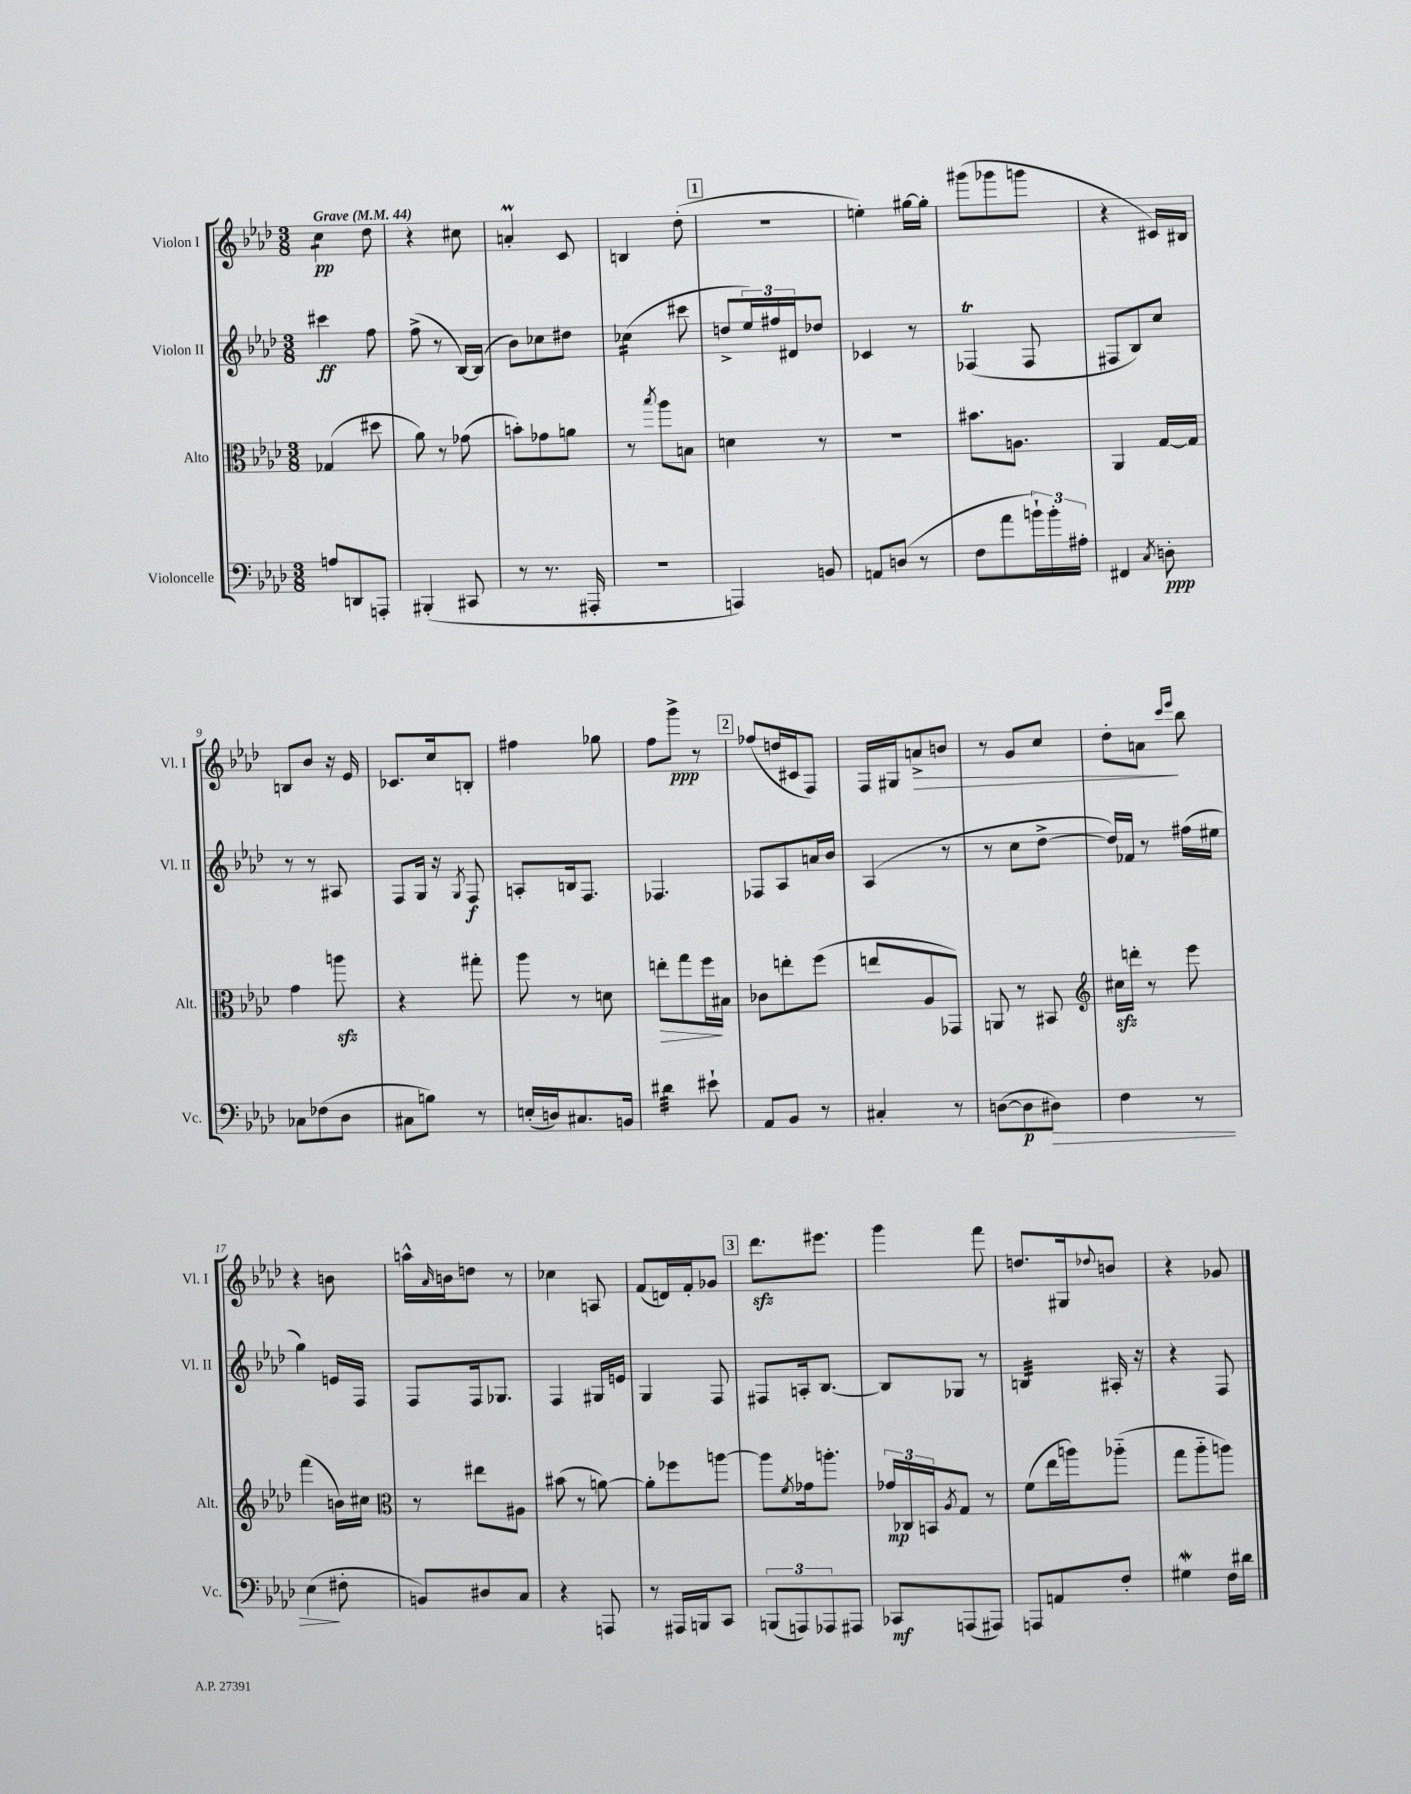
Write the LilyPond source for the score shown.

<<
\new StaffGroup <<
\new Staff = "s0" \with { instrumentName = "Violon I" shortInstrumentName = "Vl. I" } {
    \clef treble \key aes \major \numericTimeSignature \time 3/8 \tempo "Grave" 4 = 44
    c''4:8\pp des''8 |
    r4 cis''8 |
    a'4-.\prall c'8 |
    b4 des''8-.( |
    \mark \markup { \box "1" } R4. |
    e''4-.) gis''16~ gis''16-. |
    gis'''8( ges'''8 g'''8 |
    r4 cis'16) bis16 |
    b8 bes'8 r16 ees'16 |
    ces'8. c''16 b8-. |
    fis''4 ges''8 |
    f''8 g'''8->\ppp r8 |
    \mark \markup { \box "2" } fes''8( d''16 cis'16 f8) |
    f16 gis16 a'8->\> b'8 |
    r8 g'8 c''8 |
    des''8-. a'8\! \grace { c'''16 ees'''16 } bes''8 |
    r4 b'8 |
    a''16-^ \grace { aes'16 } b'16 d''8 r8 |
    ces''4 a8 |
    f'8( d'16) f'16-. ges'8 |
    \mark \markup { \box "3" } des'''8.\sfz eis'''8. |
    g'''4 f'''8 |
    d''8. gis16 \appoggiatura { des''8 } b'8 |
    r4 ges'8 \bar "|." |
}
\new Staff = "s1" \with { instrumentName = "Violon II" shortInstrumentName = "Vl. II" } {
    \clef treble \key aes \major \numericTimeSignature \time 3/8
    cis'''4\ff f''8 |
    f''8->( r8 bes16~) bes16( |
    bes'8) ces''8 dis''8 |
    ces''4:16( cis'''8 |
    \mark \markup { \box "1" } d''8-> \tuplet 3/2 { ees''16) fis''16 dis'16 } des''8 |
    ces'4 r8 |
    fes4\trill( fes8 |
    fis8 bes8) c''8 |
    r8 r8 ais8 |
    f8 g16 r16 \acciaccatura { g8 } f8\f |
    a8-. b16 f8. |
    fes4. |
    \mark \markup { \box "2" } fes8 aes8 a'16 bes'16 |
    aes4( r8 |
    r8 c''8 des''8~-> |
    des''16) fes'16 r8 fis''16( eis''16 |
    g''4) e'16 f16 |
    f8 f16 ges8. |
    f4 gis16 e'16 |
    g4 f8 |
    \mark \markup { \box "3" } fis8 a16-. bes8.~ |
    bes8 ges8 r8 |
    b4:32 ais16-. r16 |
    r4 f8 \bar "|." |
}
\new Staff = "s2" \with { instrumentName = "Alto" shortInstrumentName = "Alt." } {
    \clef alto \key aes \major \numericTimeSignature \time 3/8
    ges4( dis''8 |
    aes'8) r8 ges'8( |
    b'8-.) ges'8 a'8 |
    r8 \acciaccatura { bes''8 } aes''8 b8 |
    \mark \markup { \box "1" } d'4 r8 |
    R4. |
    bis'8. a8. |
    aes,4 g16~ g16 |
    g'4 a''8\sfz |
    r4 gis''8-. |
    aes''8 r8 d'8 |
    e''8-.\> g''8 f''16\! bis16 |
    \mark \markup { \box "2" } ces'8 e''8-. f''8( |
    e''8 aes8 ges,8) |
    a,8 r8 bis,8 |
    \clef treble cis''16\sfz d'''16-. r8 ees'''8 |
    f'''4( b'16) cis''16 |
    \clef alto r8 eis''8 ais8 |
    bis'8( r8 a'8~) |
    a'8-. fes''8 a''8~ |
    \mark \markup { \box "3" } a''8 \acciaccatura { f'8 } ges'16 a''8.-. |
    \tuplet 3/2 { ges'16\mp ces16 b,16 } \acciaccatura { aes8 } g8 r8 |
    f'8( ees''16 a''16) aes''8-_( |
    g''8 aes''8-_ a''8) \bar "|." |
}
\new Staff = "s3" \with { instrumentName = "Violoncelle" shortInstrumentName = "Vc." } {
    \clef bass \key aes \major \numericTimeSignature \time 3/8
    a8 d,8 a,,8-. |
    bis,,4-.( cis,8 |
    r8 r8. ais,,16-. |
    R4. |
    \mark \markup { \box "1" } a,,4) b,8 |
    a,8 d8( r8 |
    f8 aes'8 \tuplet 3/2 { b'16-!) b'16-. ais16-. } |
    fis,4 \acciaccatura { c8 } d8-.\ppp |
    ces8 fes8( des8 |
    cis8 b8) r8 |
    e16-.( d16) cis8. b,16 |
    dis'4:32 eis'8-! |
    \mark \markup { \box "2" } aes,8 bes,8 r8 |
    cis4-. r8 |
    d8~( d8\p dis8\>) |
    f4 r8 |
    ees4\!( fis8-. |
    b,8) dis8 c8 |
    r4 a,,8 |
    r8 ais,,16 b,,16 c,8 |
    \mark \markup { \box "3" } \tuplet 3/2 { b,,8( a,,8) aes,,8 } ais,,8 |
    ces,8\mf a,,8( ais,,8) |
    a,,8 a,8 f8-. |
    gis4\mordent f16 dis'16 \bar "|." |
}
>>
>>
